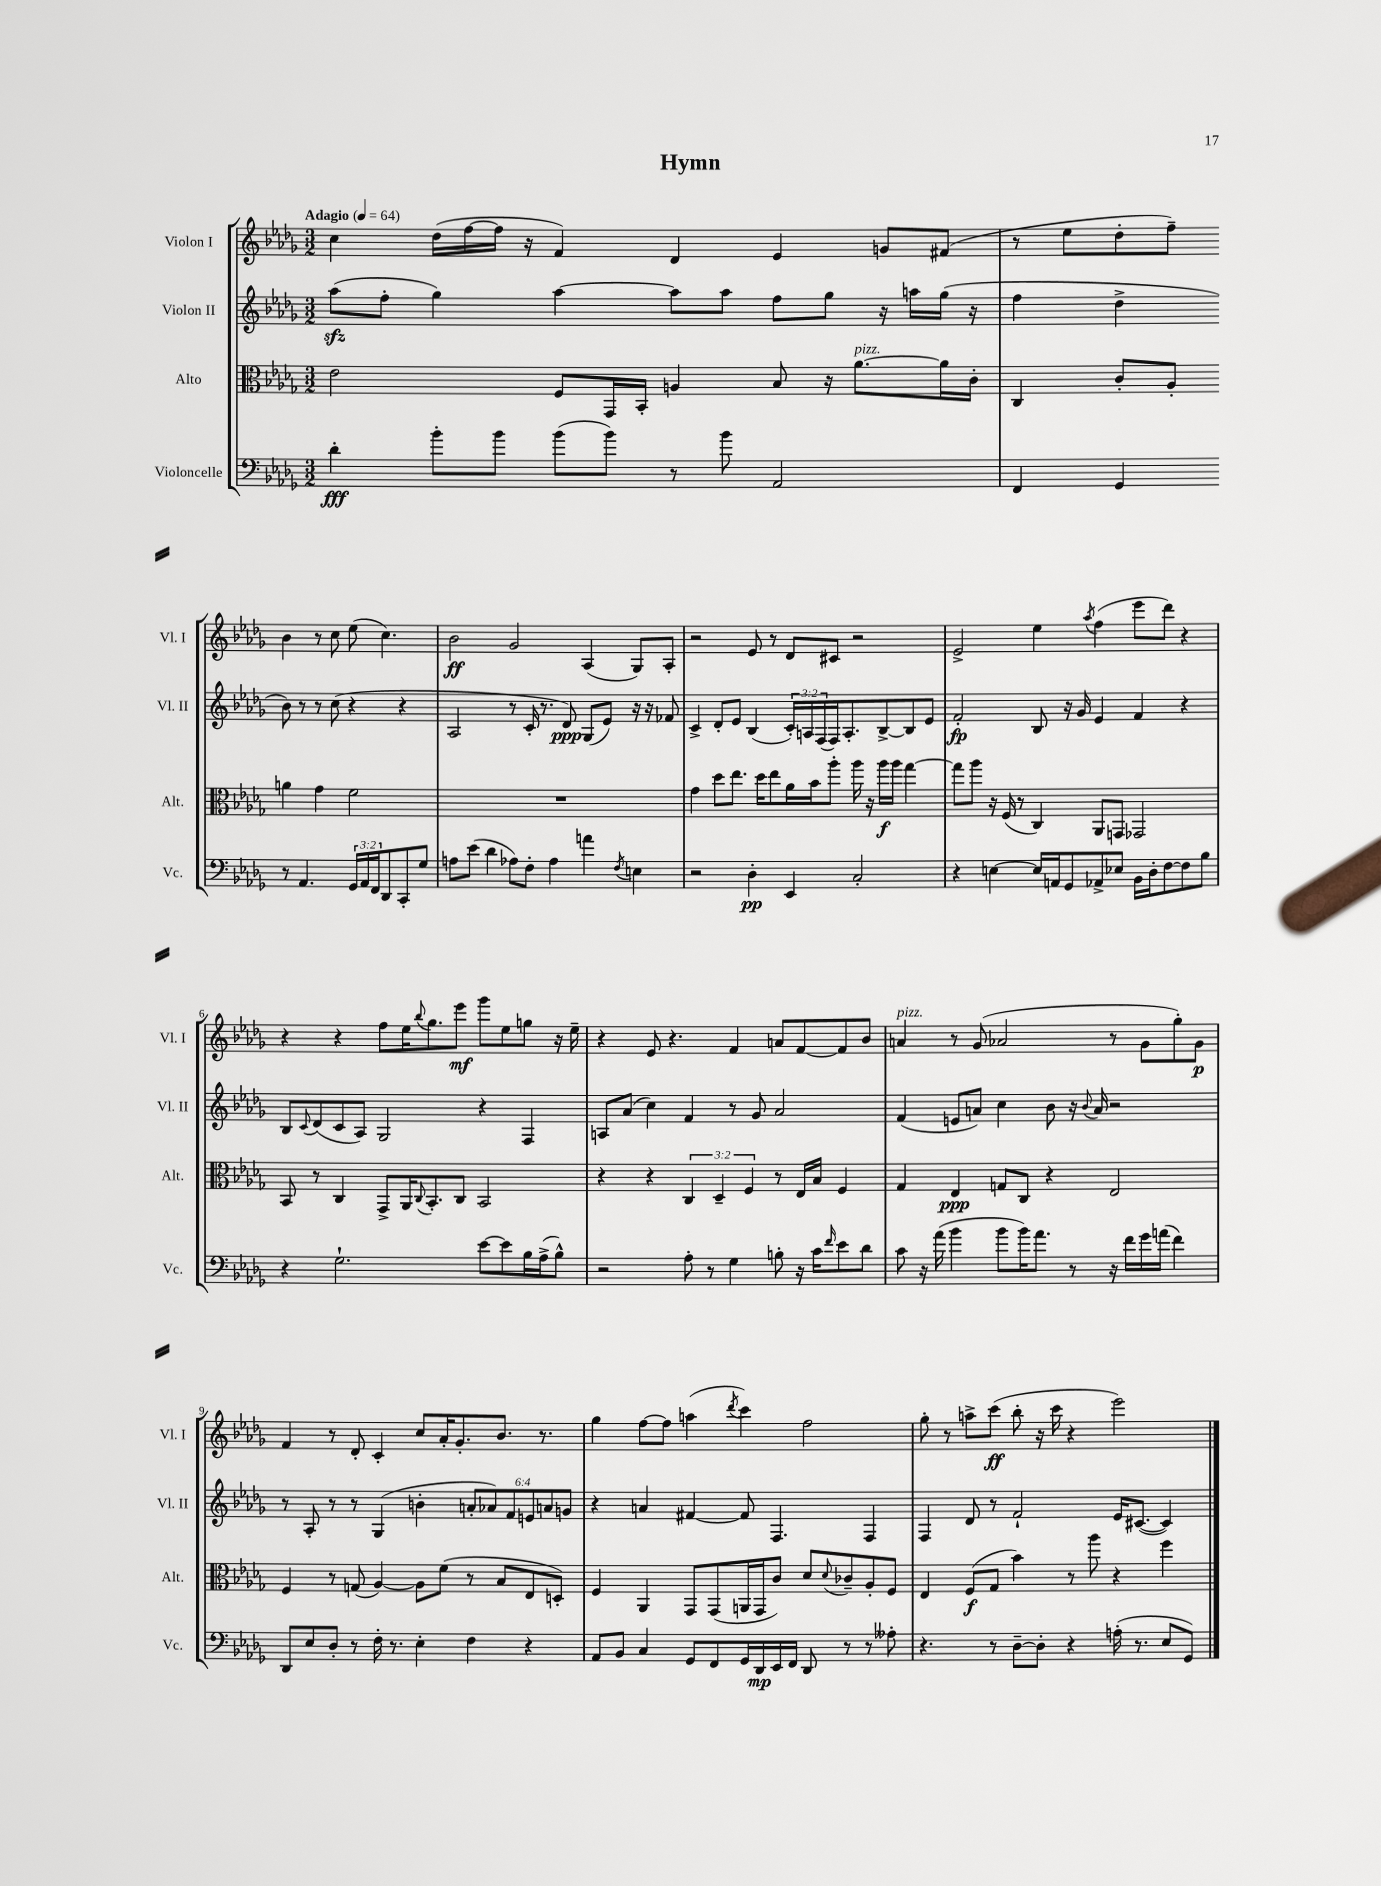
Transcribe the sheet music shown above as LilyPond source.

\header { title = "Hymn" }
<<
\new StaffGroup <<
\new Staff = "s0" \with { instrumentName = "Violon I" shortInstrumentName = "Vl. I" } {
    \clef treble \key des \major \numericTimeSignature \time 3/2 \tempo "Adagio" 4 = 64
    c''4 des''16( f''16~ f''16 r16 f'4) des'4 ees'4 g'8 fis'8( |
    r8 ees''8 des''8-. f''8--) bes'4 r8 c''8 ees''8( c''4.) |
    bes'2\ff ges'2 aes4( ges8) aes8-. |
    r2 ees'8 r8 des'8 cis'8 r2 |
    ees'2-> ees''4 \acciaccatura { aes''8 } f''4( ees'''8 des'''8) r4 |
    r4 r4 f''8 ees''16 \appoggiatura { bes''8 } ges''8. ees'''8\mf ges'''8 ees''8 g''8 r16 ees''16-- |
    r4 ees'8 r4. f'4 a'8 f'8~ f'8 bes'8 |
    a'4^\markup { \italic "pizz." } r8 ges'8( aes'2 r8 ges'8 ges''8-.) ges'8\p |
    f'4 r8 des'8-. c'4-. c''8 aes'16-. ges'8.-. bes'8. r8. |
    ges''4 f''8~ f''8 a''4( \acciaccatura { des'''8 } c'''4) f''2 |
    ges''8-. r8 a''8-> c'''8\ff( bes''8-. r16 c'''16 r4 ees'''2) \bar "|." |
}
\new Staff = "s1" \with { instrumentName = "Violon II" shortInstrumentName = "Vl. II" } {
    \clef treble \key des \major \numericTimeSignature \time 3/2 \override Staff.TupletNumber.text = #tuplet-number::calc-fraction-text
    aes''8\sfz( f''8-. ges''4) aes''4~ aes''8 aes''8 f''8 ges''8 r16 a''16 ges''16( r16 |
    f''4 des''4-> bes'8) r8 r8 c''8( r4 r4 |
    aes2 r8 c'16-. r8. des'8\ppp) ges8( ees'8) r16 r16 fes'8 |
    c'4-> des'8-. ees'8 bes4( \tuplet 3/2 { c'16-.) a16 f16( } f16) a8.-. bes8~-> bes8 ees'8 |
    f'2-.\fp bes8 r16 ges'16 ees'4 f'4 r4 |
    bes8 \appoggiatura { c'8 } des'8( c'8 aes8) ges2 r4 f4 |
    a8 aes'8( c''4) f'4 r8 ges'8 aes'2 |
    f'4( e'8 a'8) c''4 bes'8 r16 \appoggiatura { bes'8 } a'16 r2 |
    r8 aes8-. r8 r8 ges4( b'4-. \tuplet 6/4 { a'8-. aes'8) f'8 e'8 a'8 g'8 } |
    r4 a'4 fis'4~ fis'8 f4. f4 |
    f4 des'8 r8 f'2-! ees'16 cis'8.~( cis'4) \bar "|." |
}
\new Staff = "s2" \with { instrumentName = "Alto" shortInstrumentName = "Alt." } {
    \clef alto \key des \major \numericTimeSignature \time 3/2 \override Staff.TupletNumber.text = #tuplet-number::calc-fraction-text
    ees'2 f8 ges,16 bes,16-. a4 bes8 r16 aes'8.~^\markup { \italic "pizz." } aes'16 c'16-. |
    c4 c'8-. aes8-. a'4 ges'4 f'2 |
    R1. |
    ges'4 des''8 ees''8. des''16 ees''8 aes'16 bes'16 aes''8-. aes''16 r16 aes''16\f aes''16 ges''4~ |
    ges''8 aes''8 r16 f16( r8 c4) aes,8 g,8 ges,2 |
    bes,8 r8 c4 ges,8-> aes,16 \appoggiatura { c8 } bes,8.-. c8 bes,2 |
    r4 r4 \tuplet 3/2 { c4 des4-- f4 } r8 ees16 bes16 f4 |
    ges4 ees4\ppp g8 c8 r4 ees2 |
    f4 r8 g8( aes4~) aes8 f'8( r8 bes8 ees8 d8-.) |
    f4 aes,4 ges,8 ges,8( a,16 ges,16 c'8) des'8 \appoggiatura { des'8 } ces'8-- aes8-. f8 |
    ees4 f8\f( ges8 bes'4) r8 aes''8 r4 f''4 \bar "|." |
}
\new Staff = "s3" \with { instrumentName = "Violoncelle" shortInstrumentName = "Vc." } {
    \clef bass \key des \major \numericTimeSignature \time 3/2 \override Staff.TupletNumber.text = #tuplet-number::calc-fraction-text
    des'4-.\fff bes'8-. bes'8 bes'8( bes'8) r8 bes'8 aes,2 |
    f,4 ges,4 r8 aes,4. \tuplet 3/2 { ges,16 aes,16 f,16 } des,8 c,8-. ges8 |
    a8 ees'8( des'4 aes8) f8-. aes4 a'4 \acciaccatura { f8 } e4 |
    r2 des4-.\pp ees,4 c2-. |
    r4 e4~ e16 a,16 ges,8 aes,8-> ees8 bes,16 des16-. f8~ f8 bes8 |
    r4 ges2.-! ees'8~ ees'8 bes16 aes16->( bes8-^) |
    r2 aes8-. r8 ges4 b8-. r16 c'16 \grace { f'16 } ees'8 des'8 |
    c'8 r16 aes'16( bes'4 bes'8 bes'16) aes'8. r8 r16 f'16 ges'16 a'16( f'4) |
    des,8 ees8 des8-. r8 f16-. r8. ees4-. f4 r4 |
    aes,8 bes,8 c4 ges,8 f,8 ges,16 des,16\mp ees,16 f,16 des,8 r8 r8 aeses8-. |
    r4. r8 des8~-- des8-. r4 a16-.( r8. ees8 ges,8) \bar "|." |
}
>>
>>
